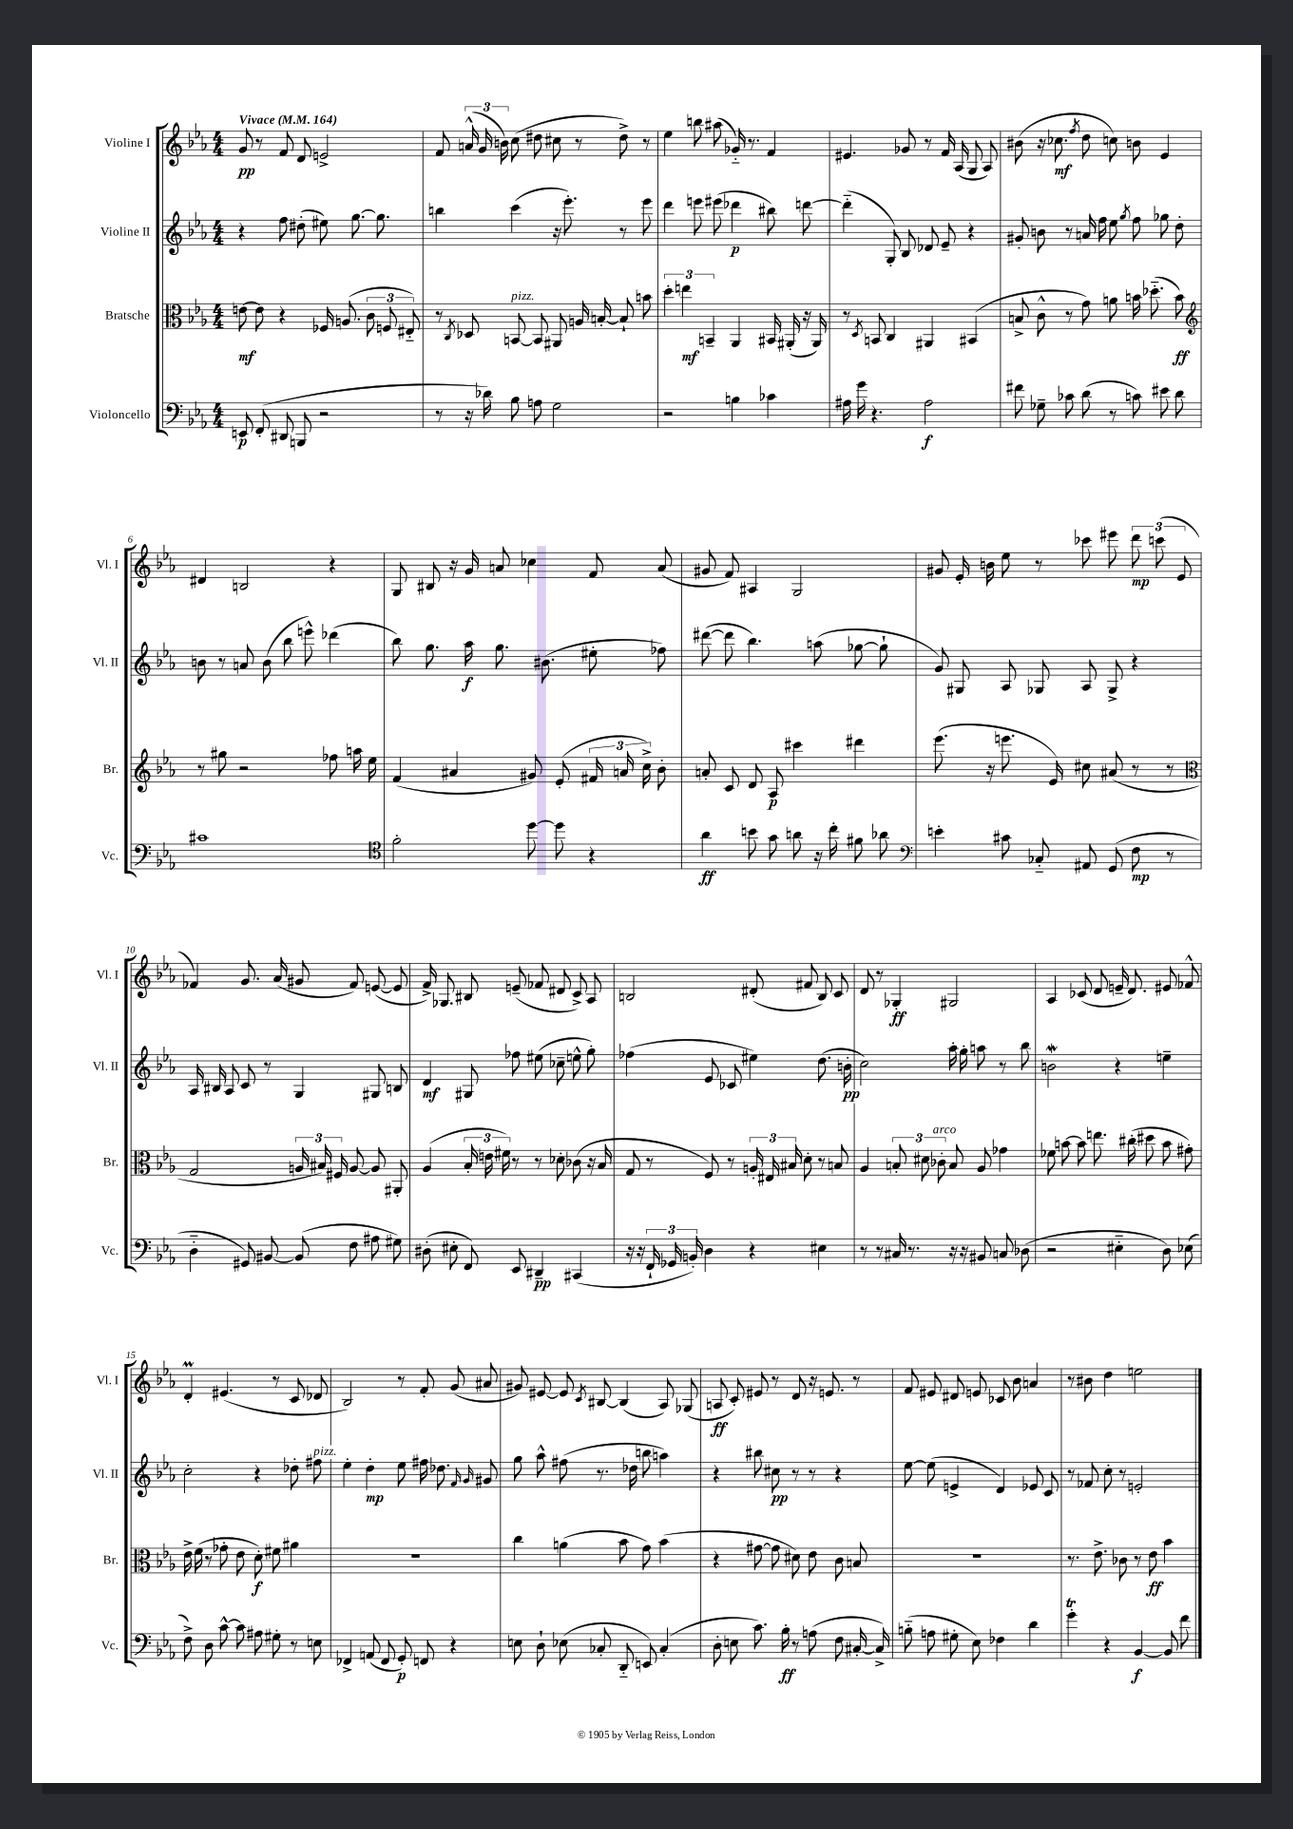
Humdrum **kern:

**kern	**kern	**kern	**kern
*staff4	*staff3	*staff2	*staff1
*clefF4	*clefC3	*clefG2	*clefG2
*k[b-e-a-]	*k[b-e-a-]	*k[b-e-a-]	*k[b-e-a-]
*M4/4	*M4/4	*M4/4	*M4/4
*MM164	*MM164	*MM164	*MM164
8EE	[8e	4r	8g
(8FF'	8e]	.	8r
8DD#	4r	8ff	8f
8BBB	.	(8dd#'	8d
2r	16F-	8ee#)	2e^
.	(8.A	.	.
.	.	[8.gg	.
.	12c	.	.
.	.	8.gg]	.
.	12F	.	.
.	12E#'~)	.	.
=	=	=	=
8r	8r	4bb	8f
.	8qC	.	.
16r	8D-	.	(24a^^
.	.	.	24g
16d-)	.	.	.
.	.	.	24b)
8B-	[8BB	(4ccc	(8cc
8A	8BB]	.	8dd#
2G	8AA#	16r	8cc#
.	.	8.eee-')	.
.	16A	.	8r
.	[16B'	.	.
.	8B`]	8r	8dd#^)
.	8b	8eee-	8r
=	=	=	=
2r	6dd'	4ddd	4ee-
.	6ee	.	.
.	.	8eee	8bb
.	6BB~	.	.
.	.	(8eee#	(8aa#
4B	4AA-	4ddd-	16g-'~)
.	.	.	8.r
4c-	16BB#	8bb#)	4f
.	(16AA#'	.	.
.	16r	[8ddd	.
.	16AA#)	.	.
=	=	=	=
16A#	8r	(4ddd'~]	4.e#
16g	.	.	.
.	8qD	.	.
4.r	8BB	.	.
.	4C	8G')	.
.	.	8B-	8g-
2A#	4AA#	8d-	8r
.	.	8e-~	16f
.	.	.	(16A-
.	(4BB#	4r	8G
.	.	.	8A-)
=	=	=	=
8f#	8B^	8g#'	(8b#
8G-~	8c^^	8b	16r
.	.	.	8.cc-
8c-	8r	8r	.
.	.	.	8qff
(8d	8g)	16a	8dd
.	.	16ff	.
8r	8a	8ee-	8cc)
.	.	8qgg	.
8c)	16b	8ff	8b
.	(8.dd-'~	.	.
8e#	.	8gg-	4e-
8d	8b)	8dd'	.
=	=	=	=
*	*clefG2	*	*
1c#	8r	8b	4d#
.	8gg#	8r	.
.	2r	8a	2B
.	.	(8b	.
.	.	8bb-	.
.	.	8eee^^)	.
.	8ff-	(4ddd-	4r
.	16aa	.	.
.	16ee-	.	.
=	=	=	=
*clefC4	*	*	*
2f'	(4f	8bb-)	8G
.	.	8.gg	8B#
.	4a#	.	16r
.	.	16aa-	16g
.	.	8.gg	8a
[8dd	8g#)	.	4cc-
.	.	(8.b#	.
8dd]	(8e-'	.	.
4r	24f#	8ee#'	8f
.	24a	.	.
.	24cc^)	.	.
.	8b-'	8ff-)	(8a
=	=	=	=
4a-	8a'	([8ddd#	8g#
.	8c	8ddd#]	8f)
8b	8d	4.bb-)	4A#
8g	8A-	.	.
8a	4ccc#	.	2G
16r	.	(8aa	.
16cc'	.	.	.
8f#	4ddd#	[8gg-	.
8a-	.	8gg-`]	.
=	=	=	=
*clefF4	*	*	*
4e'	(8.eee-	8g)	8g#
.	.	8G#	16e-'
.	16r	.	16b
8c#	8.eee	8A-	8ee-
8C-'~	.	8G-	8r
.	16e-)	.	.
8AA#	8cc#	8A-	8ccc-
(8GG	(8a#	8G-^	8eee#
8F	8r	4r	12ddd
.	.	.	(12ccc
8r	8r	.	.
.	.	.	12e-
=	=	=	=
*	*clefC3	*	*
4D'~	2G	16A-	4f-)
.	.	16B#	.
.	.	8A-	.
8GG#)	.	8c	8.g
[8BB#	.	8r	.
.	.	.	(16a-
(8BB#]	24A	4G	8g#
.	24B#)	.	.
.	24F#	.	.
8F	[8A	.	8f-)
8A#	8A]	8G#	([8e
8G#)	8AA#'	8B	8e]
=	=	=	=
(8D#'	(4A-	4d	16f^)
.	.	.	8.G-
8E#'	.	.	.
8FF)	24B-'	8G#	8B#
.	24e	.	.
.	24f#)	.	.
8EE-	8r	8ff-	(8e~
4DD#~	8r	(8ee#	8f-
.	8d-'	8cc-~	8d#
(4CC#	(8c-	8ee^^	8c^)
.	16r	8gg')	8A-
.	16B-	.	.
=	=	=	=
16r	8G	(4ff-	2B
16r	.	.	.
24FF`	8r	.	.
24GG-	.	.	.
24BB')	.	.	.
4D	8F)	8e-	.
.	8r	8c-	.
4r	24A'	4ee#)	(8d#'
.	24E#	.	.
.	24B#	.	.
.	8d'	.	8f#
4E#	8r	(8.dd	8B)
.	8B	.	8c
.	.	16b'	.
=	=	=	=
8r	4A-	2cc)	8d
8r	.	.	8r
16C#	12B'	.	4G-'
8.r	.	.	.
.	12d#	.	.
.	12c-'	.	.
16r	8B	16aa-'	2G#
16r	.	16gg'	.
8BB#	8A-	8aa	.
8C	4g-	8r	.
(8D-	.	8bb-	.
=	=	=	=
2r	8f-	2b	4A-
.	[8b	.	.
.	8b]	.	(8c-
.	8.ee	.	8d
4E#'~	.	4r	16e~
.	(16cc#'	.	8.d)
.	8dd#	.	.
8D)	8b	4ee~	8e#
(8E-	8g#')	.	8f-^^
=	=	=	=
8F^)	16e-^	2cc'	4d'
.	(16f	.	.
8D	8r	.	.
[8c^^	8g-'	.	(4.e#
8c]	8e-	.	.
8A#	8d')	4r	.
8G#'	8f#	.	8r
8r	4a#	8dd-'	8c
8E	.	8ff#	8d-
=	=	=	=
4FF-^	1r	4ee-'	2B-)
(8AA	.	4dd'	.
8FF-	.	.	.
8GG')	.	8ee-	8r
8FF	.	16ff#	8f'
.	.	8.dd-	.
4r	.	.	(8g
.	.	16qqf	.
.	.	16qqg	.
.	.	8g#	8a#
=	=	=	=
8E	4cc	8gg	8g#)
8D`	.	8aa-^^	[8e#
(8E-	(4a	(8ff#	8e#]
.	.	.	8qc
8C-'	.	8.r	[8B#
8DD'~	8b-	.	(4B#]
.	.	16dd-	.
8EE)	8g)	8bb	.
(4C-'	(4b-	4aa)	8A-)
.	.	.	(8G-
=	=	=	=
8D'	4r	4r	8A
8E	.	.	8c')
8.c)	[8g#	8bb#	8e#
.	8g#]	8cc#	8r
16B-'	.	.	.
8r	8d#)	8r	8d
(8A	8e-	8r	16r
.	.	.	8.e
8F	8c	4r	.
[16C#'	8B	.	8r
16C#^])	.	.	.
=	=	=	=
(8B'~	1r	[8ee-	8f
8A	.	(8ee-]	8e#
8G#'	.	4e^	8d#
8E-)	.	.	8e
4F-	.	4d)	8c-
.	.	.	8b-
4d	.	8e-	4a
.	.	8c	.
=	=	=	=
4g'	8.r	8r	8r
.	.	8f-	8b#
.	8.e-^	.	.
4r	.	8cc'	4dd
.	8c-	8r	.
[4BB-	8r	2e'	2ee
.	8e-	.	.
8BB-]	4b-	.	.
8f	.	.	.
==	==	==	==
*-	*-	*-	*-
